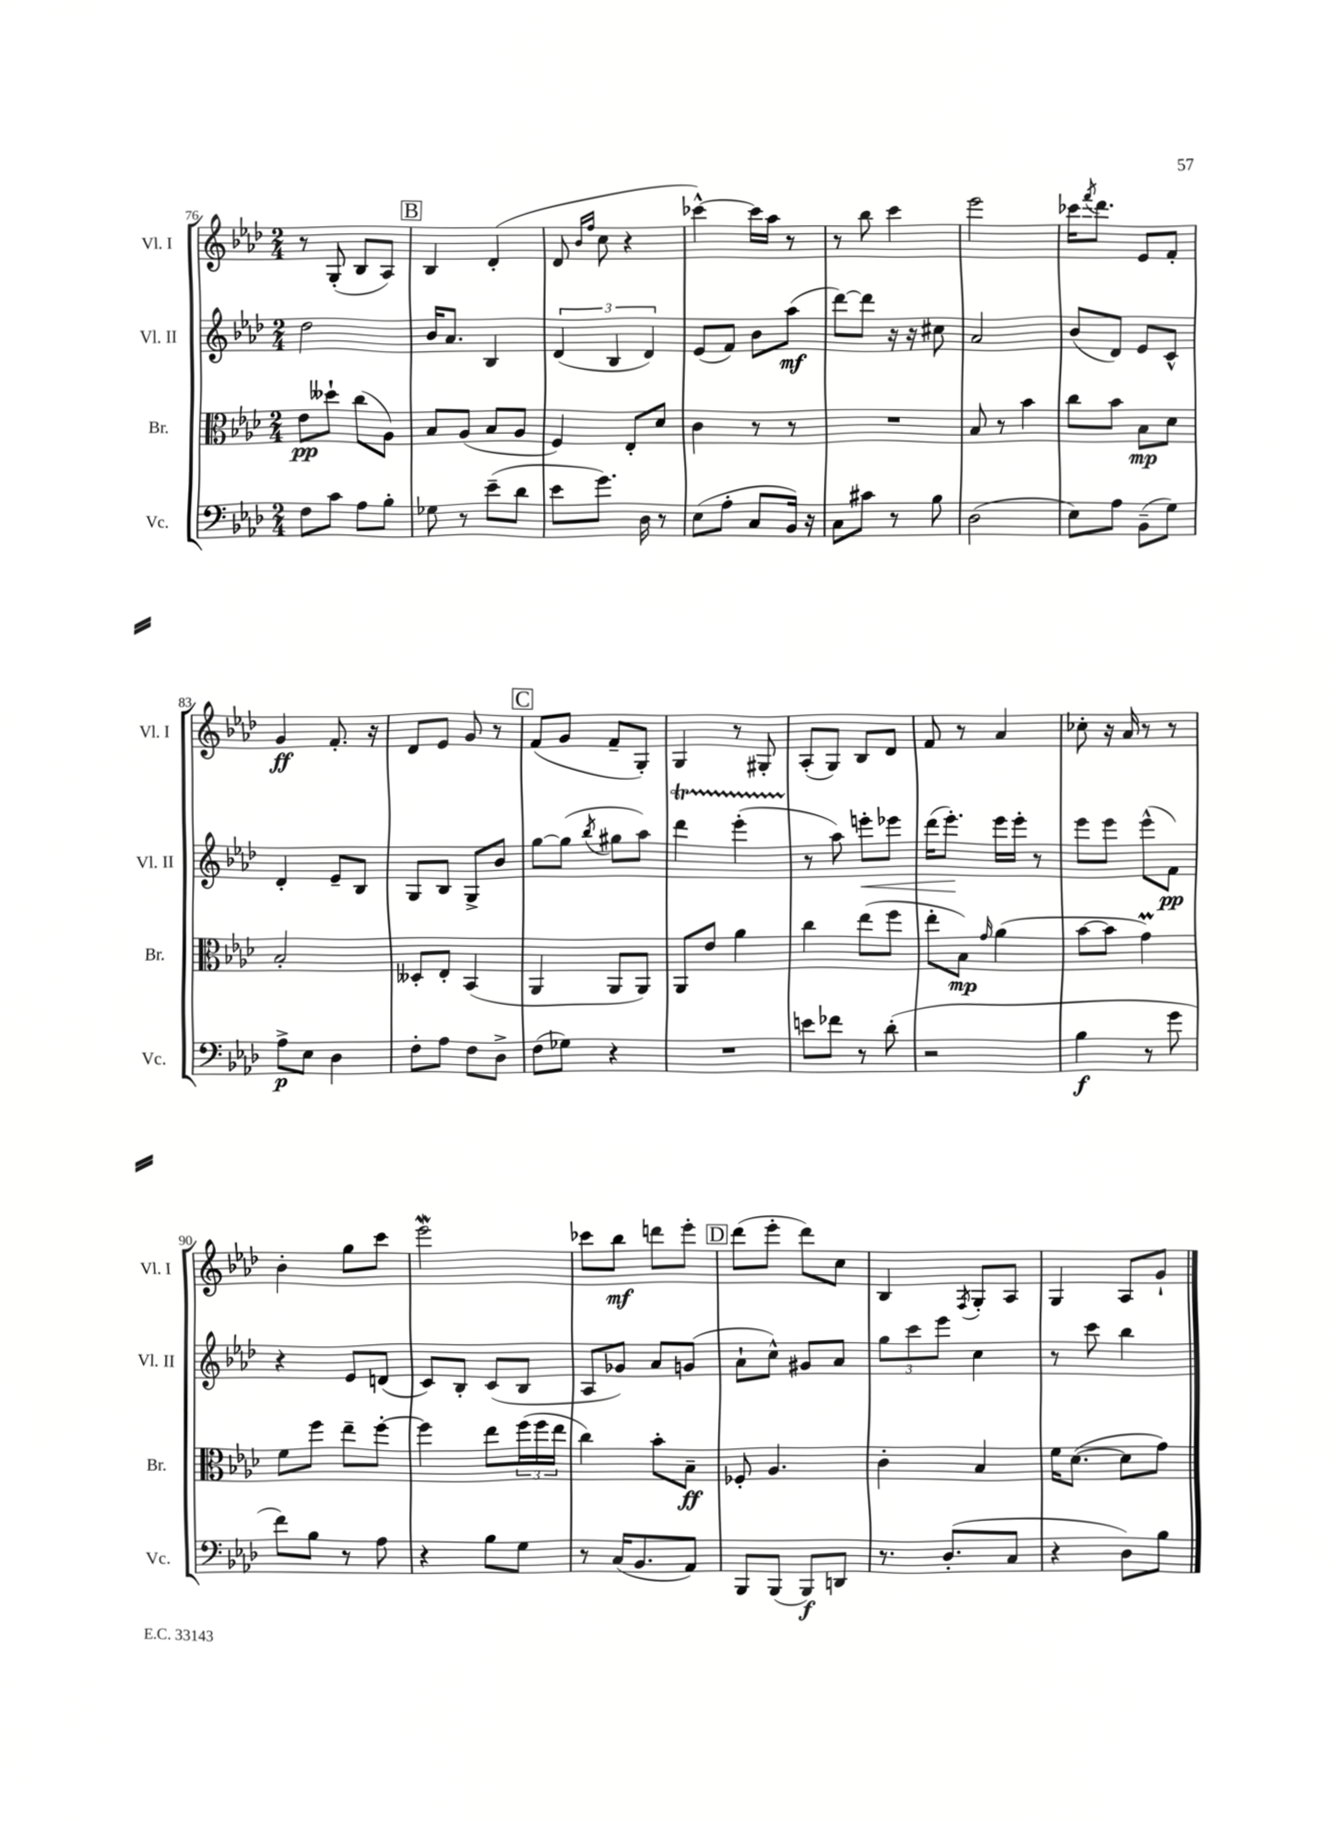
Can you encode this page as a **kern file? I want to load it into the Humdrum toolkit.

**kern	**dynam	**kern	**dynam	**kern	**dynam	**kern	**dynam
*part4	*part4	*part3	*part3	*part2	*part2	*part1	*part1
*staff4	*staff4	*staff3	*staff3	*staff2	*staff2	*staff1	*staff1
*I"Vc.	*	*I"Br.	*	*I"Vl. II	*	*I"Vl. I	*
*I'Vc.	*	*I'Br.	*	*I'Vl. II	*	*I'Vl. I	*
*clefF4	*	*clefC3	*	*clefG2	*	*clefG2	*
*k[b-e-a-d-]	*	*k[b-e-a-d-]	*	*k[b-e-a-d-]	*	*k[b-e-a-d-]	*
*M2/4	*	*M2/4	*	*M2/4	*	*M2/4	*
=76	=76	=76	=76	=76	=76	=76	=76
8F\L	.	8e-\L	pp	2dd-\	.	8r	.
8c\J	.	8dd--X`\J	.	.	.	(8G'/	.
8A-\L	.	(8cc\L	.	.	.	8B-/L	.
8B-'\J	.	8A-\J)	.	.	.	8A-/J)	.
!!LO:REH:place=s1:t=B
=77	=77	=77	=77	=77	=77	=77	=77
8G-X\	.	8B-/L	.	16b-/KL	.	4B-/	.
.	.	.	.	8.a-/J	.	.	.
8r	.	(8A-/J	.	.	.	.	.
(8e-~\L	.	8B-/L	.	4B-/	.	(4d-'/	.
8d-\J	.	8A-/J	.	.	.	.	.
=78	=78	=78	=78	=78	=78	=78	=78
8e-\L	.	4F/)	.	(6d-/	.	8d-/	.
.	.	.	.	.	.	16qqb-/LL	.
.	.	.	.	.	.	16qqff/JJ	.
8.g\J)	.	.	.	.	.	8cc\	.
.	.	.	.	6B-/	.	.	.
.	.	8E-'/L	.	.	.	4r	.
16D-\	.	.	.	.	.	.	.
.	.	.	.	6d-/)	.	.	.
8r	.	8d-/J	.	.	.	.	.
=79	=79	=79	=79	=79	=79	=79	=79
(8E-\L	.	4c\	.	(8e-/L	.	[4ccc-X^^\)	.
8A-'\J	.	.	.	8f/J)	.	.	.
8C/L	.	8r	.	8b-\L	.	16ccc-\LL]	.
.	.	.	.	.	.	16aa-\JJ	.
16BB-/Jk)	.	8r	.	(8aa-\J	mf	8r	.
16r	.	.	.	.	.	.	.
=80	=80	=80	=80	=80	=80	=80	=80
8C\L	.	2r	.	[8ddd-\L)	.	8r	.
8c#X\J	.	.	.	8ddd-\J]	.	8bb-\	.
8r	.	.	.	16r	.	4ccc\	.
.	.	.	.	16r	.	.	.
8B-\	.	.	.	8cc#X\	.	.	.
=81	=81	=81	=81	=81	=81	=81	=81
(2D-\	.	8B-/	.	2a-/	.	2eee-\	.
.	.	8r	.	.	.	.	.
.	.	4b-\	.	.	.	.	.
=82	=82	=82	=82	=82	=82	=82	=82
8E-\L)	.	8cc\L	.	(8b-/L	.	16ccc-X\KL	.
.	.	.	.	.	.	8qfff/	.
.	.	.	.	.	.	8.ddd-\J	.
8A-\J	.	8b-\J	.	8d-/J)	.	.	.
(8BB-~\L	.	8B-\L	mp	8e-/L	.	8e-/L	.
8G\J)	.	8d-\J	.	8c^^/J	.	8f'/J	.
!!LO:LB:g=z
=83	=83	=83	=83	=83	=83	=83	=83
8A-^\L	p	2B-'/	.	4d-'/	.	4g/	ff
8E-\J	.	.	.	.	.	.	.
4D-\	.	.	.	8e-~/L	.	8.f'/	.
.	.	.	.	8B-/J	.	.	.
.	.	.	.	.	.	16r	.
=84	=84	=84	=84	=84	=84	=84	=84
8F'\L	.	8D--X'/L	.	8G/L	.	8d-/L	.
8A-\J	.	8E-'/J	.	8B-/J	.	8e-/J	.
8F\L	.	(4BB-/	.	8G^/L	.	8g/	.
8D-^\J	.	.	.	8b-/J	.	8r	.
!!LO:REH:place=s1:t=C
=85	=85	=85	=85	=85	=85	=85	=85
(8F\L	.	4AA-/	.	[8gg\L	.	(8f/L	.
8G-X\J)	.	.	.	(8gg\J]	.	8g/J	.
.	.	.	.	8qbb-/	.	.	.
4r	.	8AA-/L	.	8gg#X\L	.	8f~/L	.
.	.	8AA-/J)	.	8aa-\J)	.	8G'/J)	.
=86	=86	=86	=86	=86	=86	=86	=86
2r	.	8AA-/L	.	4ddd-T\	.	4G/	.
.	.	8e-/J	.	.	.	.	.
.	.	4a-\	.	(4eee-TTT'\	.	8r	.
.	.	.	.	.	.	8G#X'/	.
=87	=87	=87	=87	=87	=87	=87	=87
8en\L	.	4cc\	.	8r	.	(8A-'/L	.
8f-X\J	.	.	.	8aa-\)	.	8G/J)	.
!	!	!	!	!	!LO:HP:b	!	!
8r	.	(8ee-\L	.	8eeen'\L	<	8B-/L	.
(8d-'\	.	8ff\J	.	8eee-X\J	.	8d-/J	.
=88	=88	=88	=88	=88	=88	=88	=88
2r	.	8ee-'\L	.	(16ddd-\KL	.	8f/	.
.	.	.	.	8.eee-'\J)	.	.	.
.	.	8B-\J)	mp	.	.	8r	.
.	.	16qqg/	.	.	.	.	.
.	.	(4a-\	.	16eee-\LL	[	4a-/	.
.	.	.	.	16eee-'\JJ	.	.	.
.	.	.	.	8r	.	.	.
=89	=89	=89	=89	=89	=89	=89	=89
4B-\	f	[8b-\L	.	8eee-\L	.	8cc-X'\	.
.	.	8b-\J]	.	8eee-\J	.	16r	.
.	.	.	.	.	.	16a-/	.
8r	.	4gm\)	.	(8eee-^^\L	.	8r	.
8g\	.	.	.	8f\J)	pp	8r	.
!!LO:LB:g=z
=90	=90	=90	=90	=90	=90	=90	=90
8f\L)	.	8f\L	.	4r	.	4b-'\	.
8B-\J	.	8ff\J	.	.	.	.	.
8r	.	8ee-~\L	.	8e-/L	.	8gg\L	.
8A-\	.	[8ff'\J	.	(8dn/J	.	8ccc\J	.
=91	=91	=91	=91	=91	=91	=91	=91
4r	.	4ff\]	.	8c/L)	.	2eee-W\	.
.	.	.	.	8B-'/J	.	.	.
8B-\L	.	8ee-\L	.	(8c/L	.	.	.
8G\J	.	(24ff\L	.	8B-/J	.	.	.
.	.	24ff\	.	.	.	.	.
.	.	24ee-\JJ	.	.	.	.	.
=92	=92	=92	=92	=92	=92	=92	=92
8r	.	4cc\)	.	8A-/L	.	8ccc-X\L	.
(16C/KL	.	.	.	8g-X/J)	.	8bb-\J	mf
8.BB-/	.	.	.	.	.	.	.
.	.	8b-'\L	.	8a-/L	.	8dddn\L	.
8AA-/J)	.	8B-~\J	ff	(8gn/J	.	8eee-'\J	.
!!LO:REH:place=s1:t=D
=93	=93	=93	=93	=93	=93	=93	=93
8BBB-/L	.	8F-X'/	.	8a-`\L	.	(8ddd-\L	.
(8BBB-/J	.	4.A-/	.	8cc^^\J)	.	8eee-'\J	.
8BBB-/L)	f	.	.	8g#X/L	.	8ddd-\L)	.
8DDn/J	.	.	.	8a-/J	.	8cc\J	.
=94	=94	=94	=94	=94	=94	=94	=94
8.r	.	4c'\	.	12gg\L	.	4B-/	.
.	.	.	.	12ccc\	.	.	.
.	.	.	.	12eee-\J	.	.	.
(8.D-'/L	.	.	.	.	.	.	.
.	.	.	.	.	.	8qF/	.
.	.	4B-/	.	4cc\	.	8G'/L	.
8C/J	.	.	.	.	.	8A-/J	.
=95	=95	=95	=95	=95	=95	=95	=95
4r	.	16f\KL	.	8r	.	4G/	.
.	.	([8.d-\J	.	.	.	.	.
.	.	.	.	8ccc\	.	.	.
8D-\L)	.	8d-\L]	.	4bb-\	.	8A-/L	.
8B-\J	.	8g\J)	.	.	.	8g`/J	.
==	==	==	==	==	==	==	==
*-	*-	*-	*-	*-	*-	*-	*-
